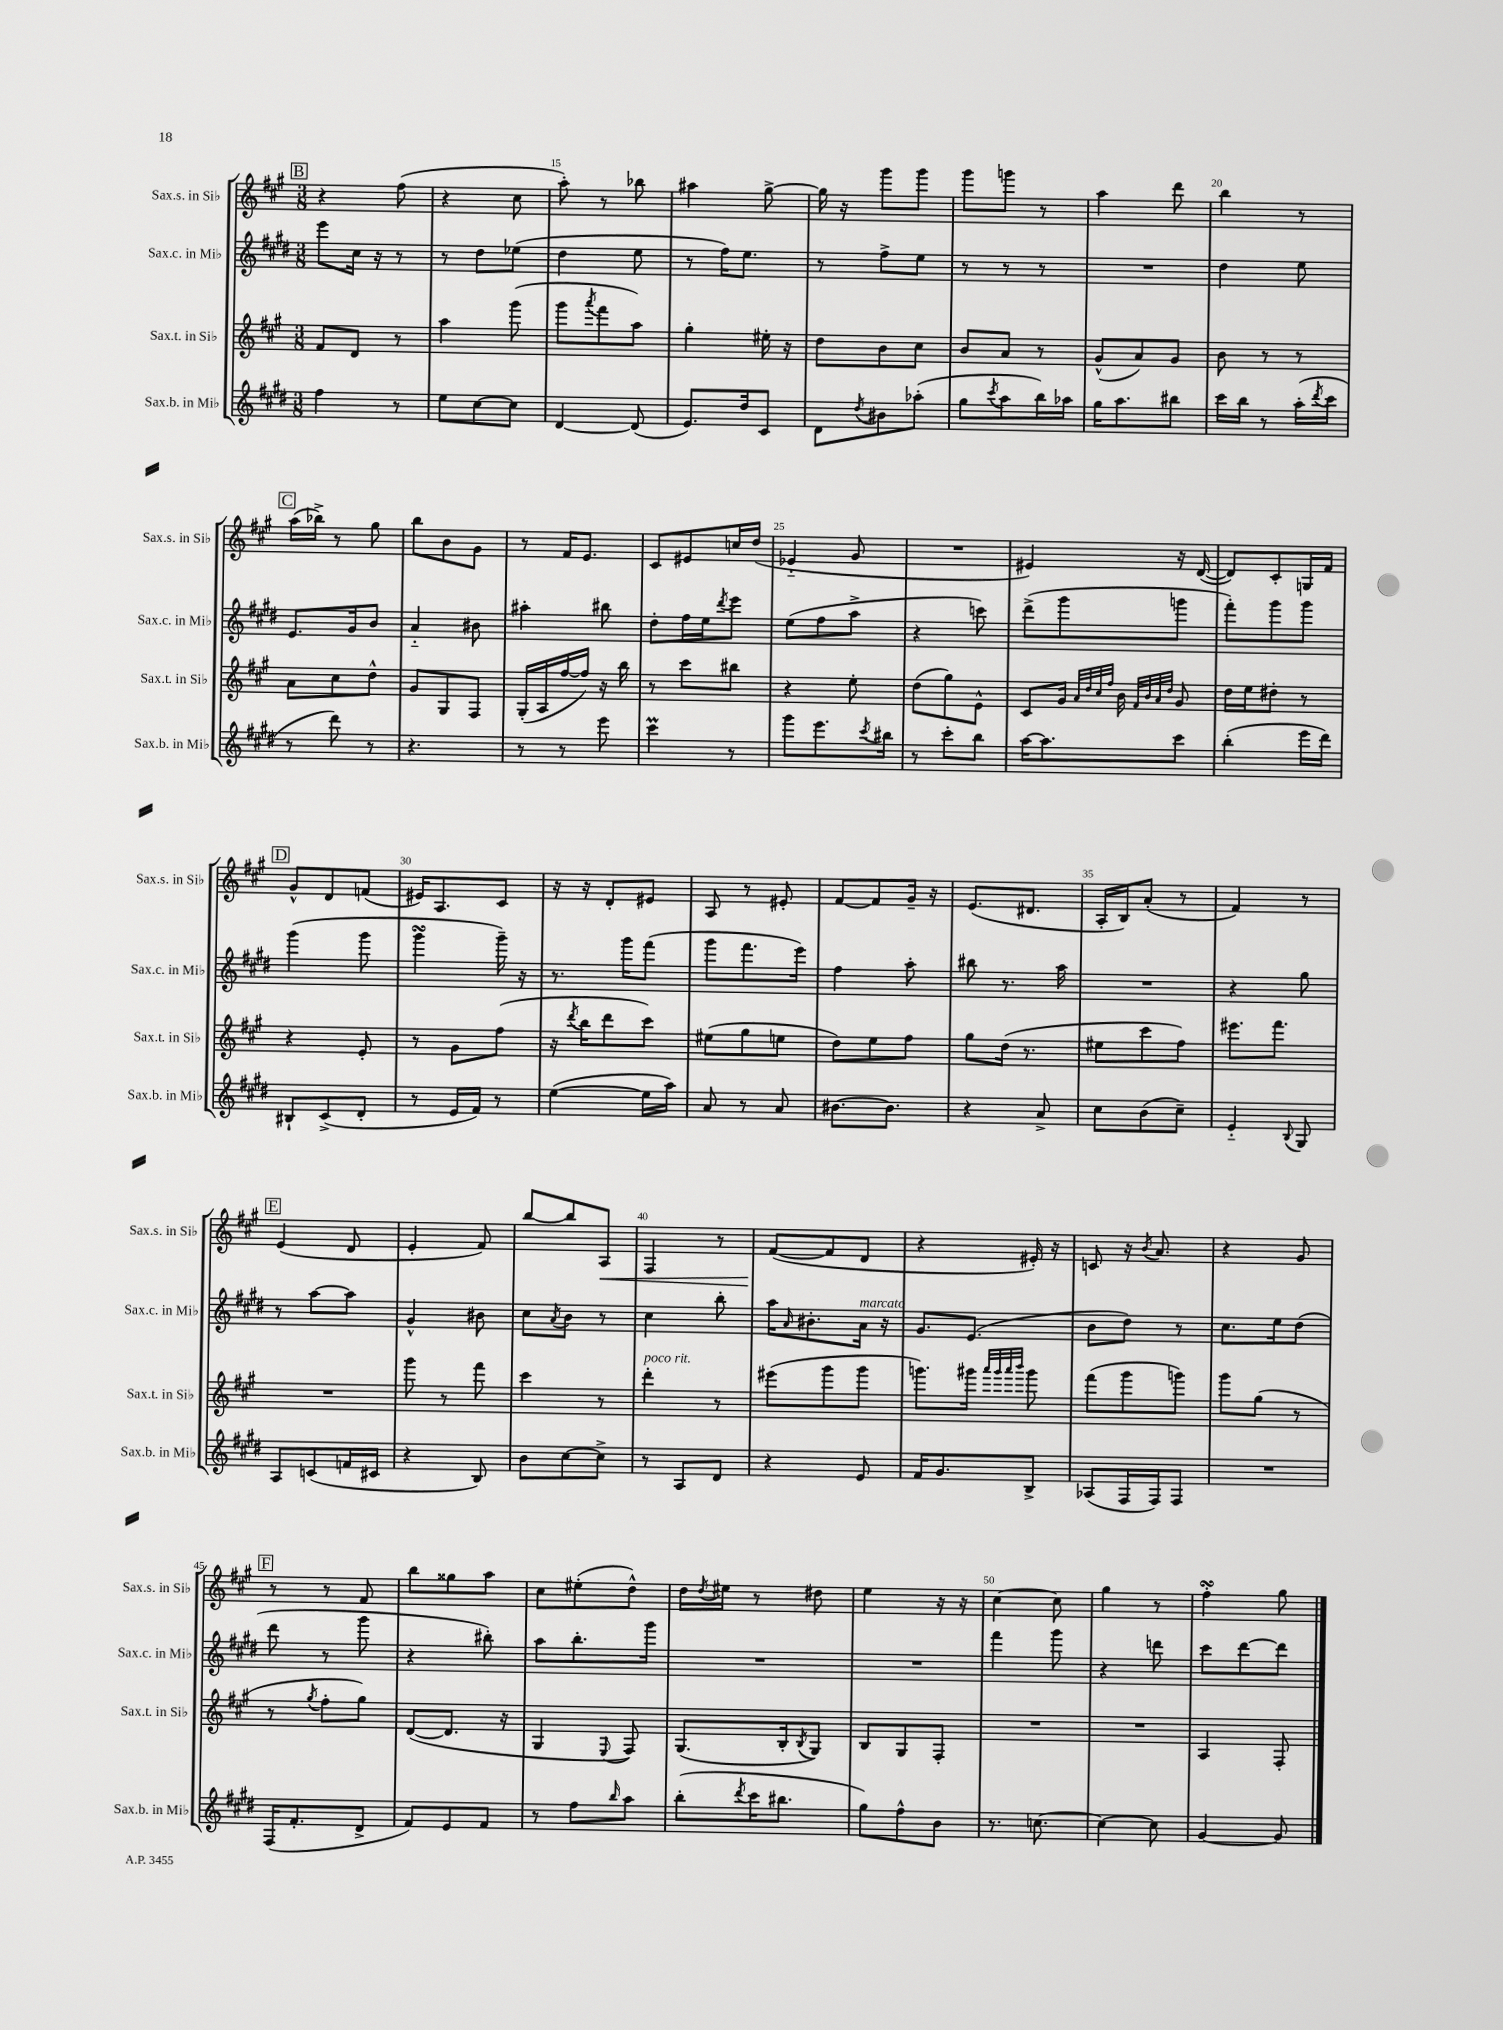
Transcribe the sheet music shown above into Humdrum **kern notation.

**kern	**kern	**kern	**kern
*staff4	*staff3	*staff2	*staff1
*clefG2	*clefG2	*clefG2	*clefG2
*k[f#c#g#d#]	*k[f#c#g#]	*k[f#c#g#d#]	*k[f#c#g#]
*M3/8	*M3/8	*M3/8	*M3/8
4ff#	8f#	8eee	4r
.	8d	16cc#	.
.	.	16r	.
8r	8r	8r	(8ff#
=	=	=	=
8ee	4aa	8r	4r
[8cc#	.	8dd#	.
8cc#]	(8ggg#	(8ee-	8cc#
=	=	=	=
[4d#	8ggg#	4dd#	8aa')
.	8qaaa	.	.
.	8fff#	.	8r
(8d#]	8aa)	8ee	8bb-
=	=	=	=
8.e)	4gg#'	8r	4aa#
.	.	16ff#)	.
16dd#	.	8.ee	.
8c#	16ee#'	.	[8gg#^
.	16r	.	.
=	=	=	=
8d#	8dd	8r	16gg#]
.	.	.	16r
8qdd#	.	.	.
8b#	8b	8ff#^	8ggg#
(8aa-'	8cc#	8ee	8ggg#
=	=	=	=
8gg#	8b	8r	8ggg#
8qccc#	.	.	.
8aa	8a	8r	8ggg
16bb)	8r	8r	8r
16aa-	.	.	.
=	=	=	=
16gg#	(8g#^^	4.r	4aa
8.aa	.	.	.
.	8a)	.	.
8bb#	8g#	.	8ddd
=	=	=	=
16ccc#	8b	4dd#	4bb
16bb	.	.	.
8r	8r	.	.
(16aa'	8r	8ee	8r
8qddd#	.	.	.
16ccc#	.	.	.
=	=	=	=
8r	8a	8.e	(16aa
.	.	.	16bb-^)
8ddd#)	8cc#	.	8r
.	.	16g#	.
8r	8dd^^	8b	8gg#
=	=	=	=
4.r	8g#	4a'~	8bb
.	8G#	.	8b
.	8F#	8b#	8g#
=	=	=	=
8r	(16G#'	4aa#'	8r
.	16A	.	.
8r	[16ff#	.	16f#
.	16ff#])	.	8.e
8eee	16r	8bb#	.
.	16bb	.	.
=	=	=	=
4ccc#	8r	8dd#'	8c#
.	8ccc#	16ff#	8e#
.	.	16ee	.
.	.	8qddd#	.
8r	8bb#	8eee	16cc
.	.	.	(16dd
=	=	=	=
8ggg#	4r	(8ee	4e-'~
8.eee	.	8ff#	.
.	8ee'	8aa^	8g#
8qccc#	.	.	.
16bb#	.	.	.
=	=	=	=
8r	(8dd	4r	4.r
8ccc#'	8gg#)	.	.
8bb	8e^^	8ccc)	.
=	=	=	=
[16aa	8c#	(8ddd#^	4e#)
8.aa]	.	.	.
.	16g#	8ggg#	.
.	32qqa	.	.
.	32qqdd	.	.
.	32qqcc#	.	.
.	32qqff#	.	.
.	16b	.	.
.	32qqf#	.	.
.	32qqb	.	.
.	32qqa	.	.
.	32qqdd	.	.
8ccc#	8g#	8ggg	16r
.	.	.	([16d
=	=	=	=
(4bb'	16dd	8fff#')	8d])
.	16ee	.	.
.	8dd#'	8ggg#	8c#'
16eee	8r	8ggg#	16G
16ddd#)	.	.	16f#
=	=	=	=
8B#`	4r	(4ggg#	8g#^^
(8c#^	.	.	8d
8d#'	8e'	8ggg#	(8f
=	=	=	=
8r	8r	4ggg#	16e#)
.	.	.	8.A
16e	8g#	.	.
16f#)	.	.	.
8r	(8ff#	16ggg#~)	8c#
.	.	16r	.
=	=	=	=
([4ee	16r	8.r	16r
.	8qddd	.	.
.	16bb	.	16r
.	8ddd	.	8d'
.	.	16ggg#	.
16ee]	8ccc#)	(8fff#	8e#
16aa)	.	.	.
=	=	=	=
8a	(8ee#	8ggg#	8A
8r	8gg#	8.fff#	8r
8a	8ee	.	8e#'
.	.	16eee)	.
=	=	=	=
[8.b#	8dd)	4ff#	[8f#
.	8ee	.	8f#]
8.b#]	.	.	.
.	8ff#	8aa'	16g#~
.	.	.	16r
=	=	=	=
4r	8gg#	8bb#	(8.e
.	(16dd	8.r	.
.	8.r	.	8.d#
8a^	.	.	.
.	.	16aa	.
=	=	=	=
8cc#	8ee#	4.r	16A'
.	.	.	16B)
(8b	8ccc#	.	(8a'
8cc#~)	8ff#)	.	8r
=	=	=	=
4e'~	8.eee#	4r	4f#)
.	8.fff#	.	.
8qqB	.	.	.
8G#	.	8gg#	8r
=	=	=	=
8A	4.r	8r	(4e
(8c	.	[8aa	.
16f	.	8aa]	8d
16c#	.	.	.
=	=	=	=
4r	8ggg#	4g#^^	4e'
.	8r	.	.
8B)	8fff#	8b#	8f#)
=	=	=	=
8b	4ccc#	8cc#	[8bb
.	.	8qa	.
[8cc#	.	8b	8bb]
8cc#^]	8r	8r	8A
=	=	=	=
8r	4ddd'	4cc#	4F#
8A	.	.	.
8d#	8r	8bb'	8r
=	=	=	=
4r	(8eee#	16aa	([8f#
.	.	16qqa	.
.	.	8.b#'	.
.	8ggg#	.	8f#]
8e	8ggg#	16a	8d
.	.	16r	.
=	=	=	=
16f#	8.ggg)	8.g#	4r
8.g#	.	.	.
.	16ggg#	(8.e	.
.	32qqaaa	.	.
.	32qqggg#	.	.
.	32qqaaa	.	.
.	32qqbbb	.	.
8B^	8ggg#	.	16e#')
.	.	.	16r
=	=	=	=
(8A-	(8fff#	8b	8c
16F#	8ggg#	8dd#)	16r
.	.	.	8qb
16F#)	.	.	8.a
8F#	8ggg)	8r	.
=	=	=	=
4.r	8ggg#	8.cc#	4r
.	(8gg#	.	.
.	.	16ee	.
.	8r	(8dd#	8g#
=	=	=	=
(16F#	8r	8ddd#	8r
8.f#'	.	.	.
.	8qgg#	.	.
.	8ff#'	8r	8r
8d#^	8gg#)	8ggg#	8f#
=	=	=	=
8f#)	([8d	4r	8bb
8e	8.d]	.	8gg##
8f#	.	8bb#')	8aa
.	16r	.	.
=	=	=	=
8r	4G#	8aa	8cc#
8ff#	.	8.bb'	(8ee#'
16qqbb	8qqE	.	.
8aa	8F#)	.	8dd^^)
.	.	16ggg#	.
=	=	=	=
(8bb'	(8.G#	4.r	16dd
.	.	.	8qdd
.	.	.	16ee#
8qddd#	.	.	.
16ccc#	.	.	8r
8.bb#	16B'	.	.
.	8qB	.	.
.	8G#)	.	8dd#
=	=	=	=
8gg#)	8B	4.r	4ee
8ff#^^	8G#	.	.
8b	8F#'	.	16r
.	.	.	16r
=	=	=	=
8.r	4.r	4fff#	[4cc#
[8.cc	.	.	.
.	.	8ggg#	8cc#]
=	=	=	=
4cc_	4.r	4r	4gg#
8cc]	.	8ddd	8r
=	=	=	=
[4g#	4A	8ccc#	4ff#'
.	.	[8ddd#	.
8g#]	8F#'	8ddd#]	8gg#
==	==	==	==
*-	*-	*-	*-
